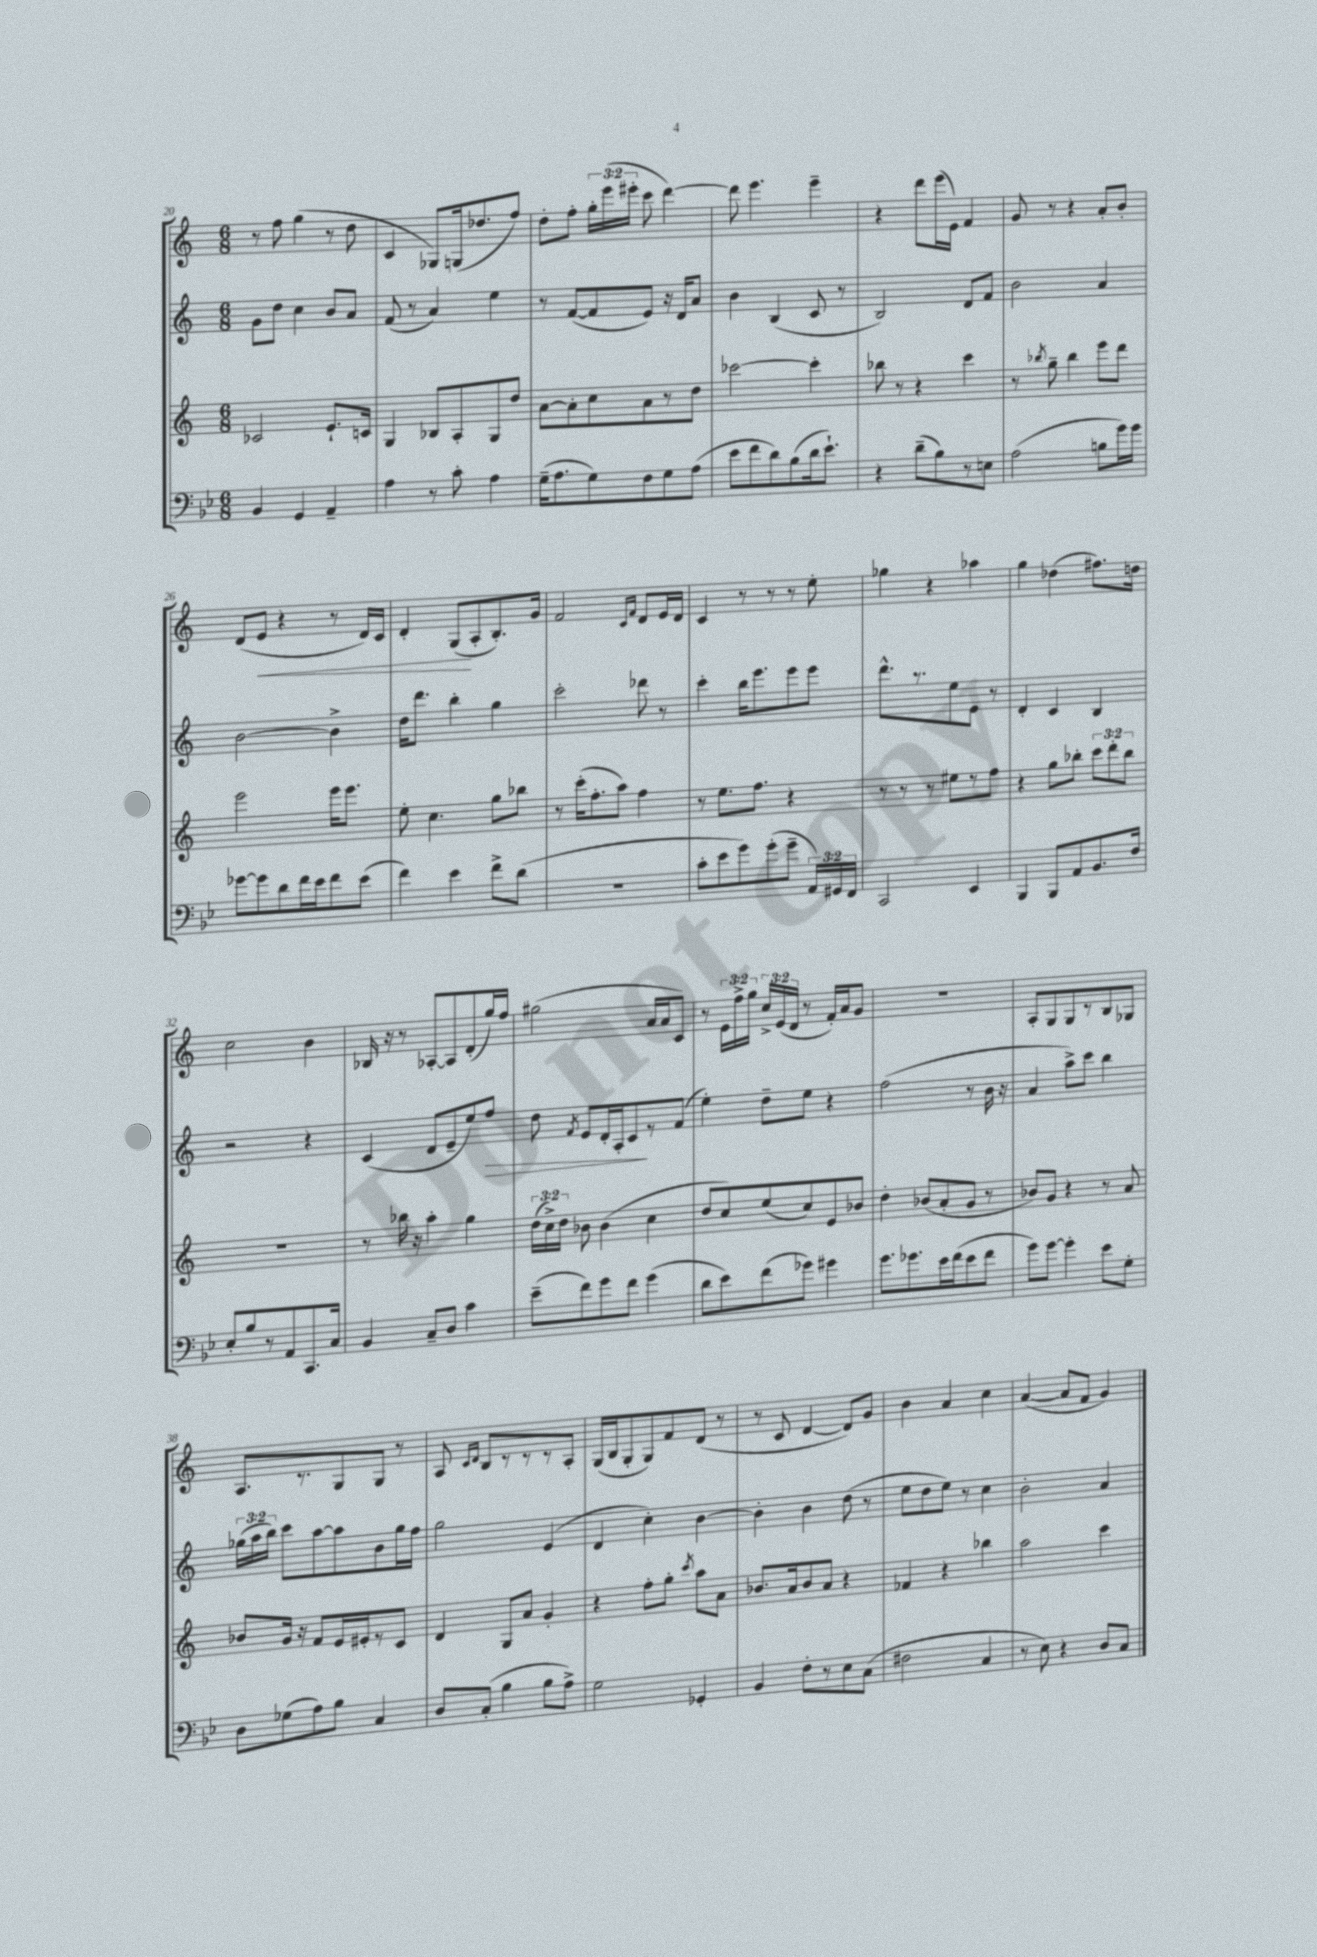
<<
\new StaffGroup <<
\new Staff = "s0" {
    \clef treble \key c \major \numericTimeSignature \time 6/8 \override Staff.TupletNumber.text = #tuplet-number::calc-fraction-text
    \autoBeamOff r8 f''8 g''4( r8 d''8 |
    c'4 ges8[) g16( des''8. f''8]) |
    d''8[-. f''8]-. \tuplet 3/2 { g''16[-. e'''16( eis'''16]-. } c'''8 d'''4~) |
    d'''8 e'''4. e'''4-- |
    r4 d'''8[ e'''16( e'16]) f'4 |
    g'8 r8 r4 a'8[-. b'8]-. |
    d'8[( e'8]\< r4 r8 d'16[) c'16] |
    d'4-. g8[\!( a8-. b8.-.) g'16] |
    f'2 \grace { c'16[ f'16] } d'8[ e'16 d'16] |
    c'4 r8 r8 r8 e''8-. |
    ges''4 r4 aes''4 |
    g''4 des''4( fis''8.[) d''16] |
    c''2 b'4 |
    bes16 r16 r8 aes8[~-. aes8 d'8-.( g''16) f''16] |
    gis''2( a'16[ a'16 c'8]) |
    r8 \tuplet 3/2 { e'16[ f''16-> g''16] } \tuplet 3/2 { c''16[-> e'16( d'16] } r8 f'16[-.) a'16 g'8] |
    R2. |
    a8[-. g8 g8 r8 b8 ges8] |
    a8.[ r8. g8 g8] r8 |
    a8 \grace { c'16[ d'16] } b8[ r8 r8 r8 a8]-. |
    g16[( b16 g8-. g8) f'8 d'8]( r8 |
    r8 c'8 d'4~ d'8[) g'8] |
    b'4 a'4 c''4 |
    a'4~( a'8[ f'8] g'4) \bar "|." |
}
\new Staff = "s1" {
    \clef treble \key c \major \numericTimeSignature \time 6/8 \override Staff.TupletNumber.text = #tuplet-number::calc-fraction-text
    \autoBeamOff g'8[ d''8] c''4 b'8[ a'8] |
    f'8( r8 a'4) e''4 |
    r8 f'8[~( f'8 e'8]) r16 d'16[ a'8] |
    b'4 b4( c'8 r8 |
    b2) d'8[ f'8] |
    b'2 a'4 |
    b'2~ b'4-> |
    d''16[ d'''8.] b''4-. g''4 |
    c'''2-. des'''8 r8 |
    c'''4-. b''16[ e'''8. e'''8 e'''8] |
    d'''8.[-^ r8. e''8 e'8] r8 |
    d'4-. c'4 b4 |
    r2 r4 |
    c'4( d'8[ e'8-- e''8) f''8]\> |
    d''8 \acciaccatura { f'8 } e'8[ d'16-. a16-. c'8\! r8 f'8]( |
    e''4-.) d''8[-- e''8] r4 |
    f''2( r8 b'16 r16 |
    a'4 a''8[->) c'''8] b''4 |
    \tuplet 3/2 { ges''16[( a''16 b''16]) } c'''8[ a''8~ a''8 b'8 ges''16 f''16] |
    g''2 e'4( |
    d'4 c''4-.) b'4~ |
    b'4-. b'4 d''8( r8 |
    e''8[ d''8 e''8]) r8 c''4 |
    b'2-. a'4 \bar "|." |
}
\new Staff = "s2" {
    \clef treble \key c \major \numericTimeSignature \time 6/8 \override Staff.TupletNumber.text = #tuplet-number::calc-fraction-text
    \autoBeamOff ces'2 e'8.[-! c'16] |
    g4 bes8[ a8-. g8 d''8] |
    a'8[~ a'8-. c''8 a'8 r8 d''8] |
    ces'''2~ ces'''4-. |
    bes''8 r8 r4 c'''4 |
    r8 \acciaccatura { bes''8 } g''8-- bes''4 e'''8[ d'''8] |
    e'''2 e'''16[ e'''8.] |
    e''8-. c''4. g''8[ bes''8] |
    r8 c'''16[-.( f''8.-. a''8]) f''4 |
    r8 e''8.[ f''8.] r4 |
    r8 r8 r8 eis''8[ r8 f''8] |
    r4 g''8[ bes''8]-. \tuplet 3/2 { c'''8[ d'''8-. bes''8] } |
    R2. |
    r8 bes''16 r16 a''4-. g''4 |
    \tuplet 3/2 { d''16[( c''16->) d''16] } bes'8 bes'4( c''4 |
    d''8[ c''8) e''8( c''8) e'8 bes'8] |
    d''4-. bes'8[( a'8-. g'8] r8 |
    bes'8[) g'8] r4 r8 a'8 |
    bes'8[ g'16] r16 f'8[ e'16 eis'16-. r8 c'8] |
    d'4 g8[ a'8] g'4-. |
    r4 f''8[-. g''8]-. \acciaccatura { c'''8 } a''8[ a'8] |
    bes'8.[ a'16 bes'8 a'8] r4 |
    fes'4 r4 bes''4 |
    a''2 c'''4 \bar "|." |
}
\new Staff = "s3" {
    \clef bass \key bes \major \numericTimeSignature \time 6/8 \override Staff.TupletNumber.text = #tuplet-number::calc-fraction-text
    \autoBeamOff bes,4 g,4 a,4-- |
    a4 r8 c'8-. a4 |
    g16[--( a8. g8) f8 g8 a8]( |
    ees'8[ f'8 d'8) bes8( d'16 ees'8.]-!) |
    r4 d'8[--( bes8) r8 e8] |
    a2( b8[ g'16) g'16] |
    ges'8[~ ges'8 d'8 f'16 ees'16 f'8 ees'8]( |
    f'4) ees'4 f'8[-> d'8]( |
    R2. |
    c'8[-. ees'8 g'8) g'8-.( g'8]-- \tuplet 3/2 { a,16[) gis,16 f,16] } |
    c,2 ees,4 |
    bes,,4 bes,,8[ a,8 bes,8. f16] |
    ees8[-. bes8 r8 a,8 c,8. c16] |
    bes,4 c8[-- d8] c'4 |
    ees'8[--( f'8) g'8 f'8] g'4( |
    d'8[ ees'8) f'8( ges'8]) gis'4 |
    g'8.[ ges'8. ees'16 f'16( ees'8 f'8] |
    g'8[) g'8]~ g'4-. ees'8[ g8]-. |
    d8[ ges8( a8) bes8] c4 |
    d8[ c8]-.( bes4 bes8[ a8]->) |
    g2 ges,4-. |
    bes,4 f8[-. r8 ees8 c8]( |
    fis2 c4 |
    r8 ees8) r4 d8[ c8] \bar "|." |
}
>>
>>
\layout { \context { \Score currentBarNumber = #20 } }
